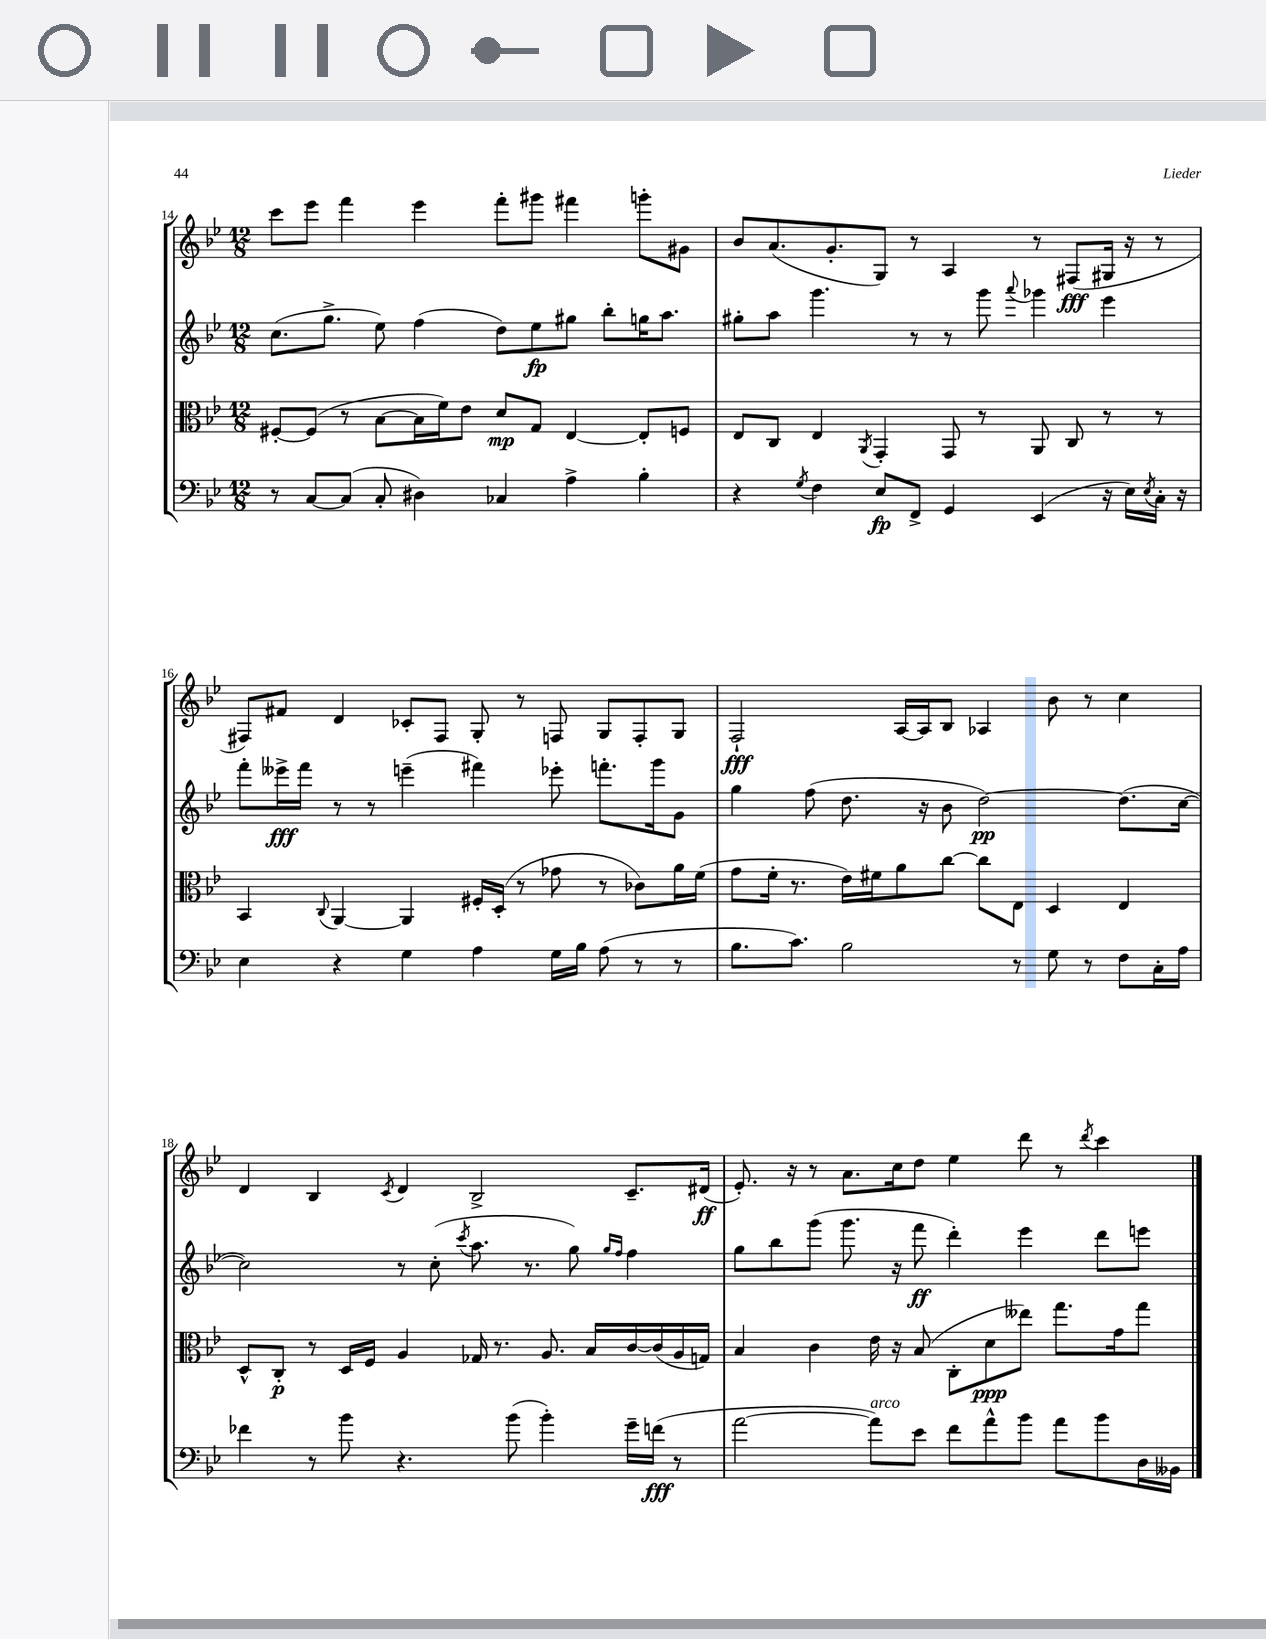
<<
\new StaffGroup <<
\new Staff = "s0" {
    \clef treble \key bes \major \numericTimeSignature \time 12/8
    c'''8 ees'''8 f'''4 ees'''4 f'''8-. gis'''8 fis'''4 g'''8-. gis'8 |
    bes'8 a'8.( g'8.-. g8) r8 a4 r8 fis8\fff( gis16 r16 r8 |
    fis8) fis'8 d'4 ces'8-. fis8 g8-. r8 f8 g8 f8-. g8 |
    f2-!\fff a16~ a16 bes8 aes4 bes'8 r8 c''4 |
    d'4 bes4 \acciaccatura { c'8 } d'4 bes2-> c'8.-- dis'16\ff( |
    ees'8.-.) r16 r8 a'8. c''16 d''8 ees''4 d'''8 r8 \acciaccatura { d'''8 } c'''4 \bar "|." |
}
\new Staff = "s1" {
    \clef treble \key bes \major \numericTimeSignature \time 12/8
    c''8.( g''8.-> ees''8) f''4( d''8) ees''8\fp gis''8 bes''8-. g''16 a''8. |
    gis''8-. a''8 g'''4. r8 r8 g'''8 \appoggiatura { a'''8 } ges'''4 ees'''4 |
    f'''8-. eeses'''16->\fff f'''16 r8 r8 e'''4--( fis'''4) ees'''8-. f'''8.-. g'''16 g'8 |
    g''4 f''8( d''8. r16 bes'8 d''2~\pp) d''8.( c''16~ |
    c''2) r8 c''8-.( \acciaccatura { c'''8 } a''8. r8. g''8) \grace { g''16 f''16 } f''4 |
    g''8 bes''8 g'''8( g'''8. r16 f'''8\ff d'''4-.) ees'''4 d'''8 e'''8 \bar "|." |
}
\new Staff = "s2" {
    \clef alto \key bes \major \numericTimeSignature \time 12/8
    fis8~-. fis8( r8 bes8~ bes16 f'16) ees'8 d'8\mp g8 ees4~ ees8-. f8 |
    ees8 c8 ees4 \acciaccatura { a,8 } g,4-. g,8 r8 a,8 c8 r8 r8 |
    bes,4 \appoggiatura { c8 } a,4~ a,4 fis16-. d16-.( r8 ges'8 r8 ces'8) a'16 f'16( |
    g'8 f'16-. r8. ees'16) fis'16 a'8 c''8~ c''8 ees8 d4 ees4 |
    d8-^ c8-.\p r8 d16 f16 a4 ges16 r8. a8. bes16 c'16~ c'16( a16 g16) |
    bes4 c'4 ees'16 r16 bes8( c8-. d'8\ppp eeses''8) g''8. g'16 g''8 \bar "|." |
}
\new Staff = "s3" {
    \clef bass \key bes \major \numericTimeSignature \time 12/8
    r8 c8~ c8( c8-. dis4) ces4 a4-> bes4-. |
    r4 \acciaccatura { g8 } f4 ees8\fp f,8-> g,4 ees,4( r16 ees16) \acciaccatura { ees8 } c16-. r16 |
    ees4 r4 g4 a4 g16 bes16 a8( r8 r8 |
    bes8. c'8.) bes2 r8 g8 r8 f8 c16-. a16 |
    fes'4 r8 bes'8 r4. bes'8( bes'4-.) g'16-- f'16\fff( r8 |
    a'2~ a'8^\markup { \italic "arco" }) ees'8 f'8 a'8-^ bes'8 a'8 bes'8 d16 beses,16 \bar "|." |
}
>>
>>
\layout { \context { \Score currentBarNumber = #14 } }
